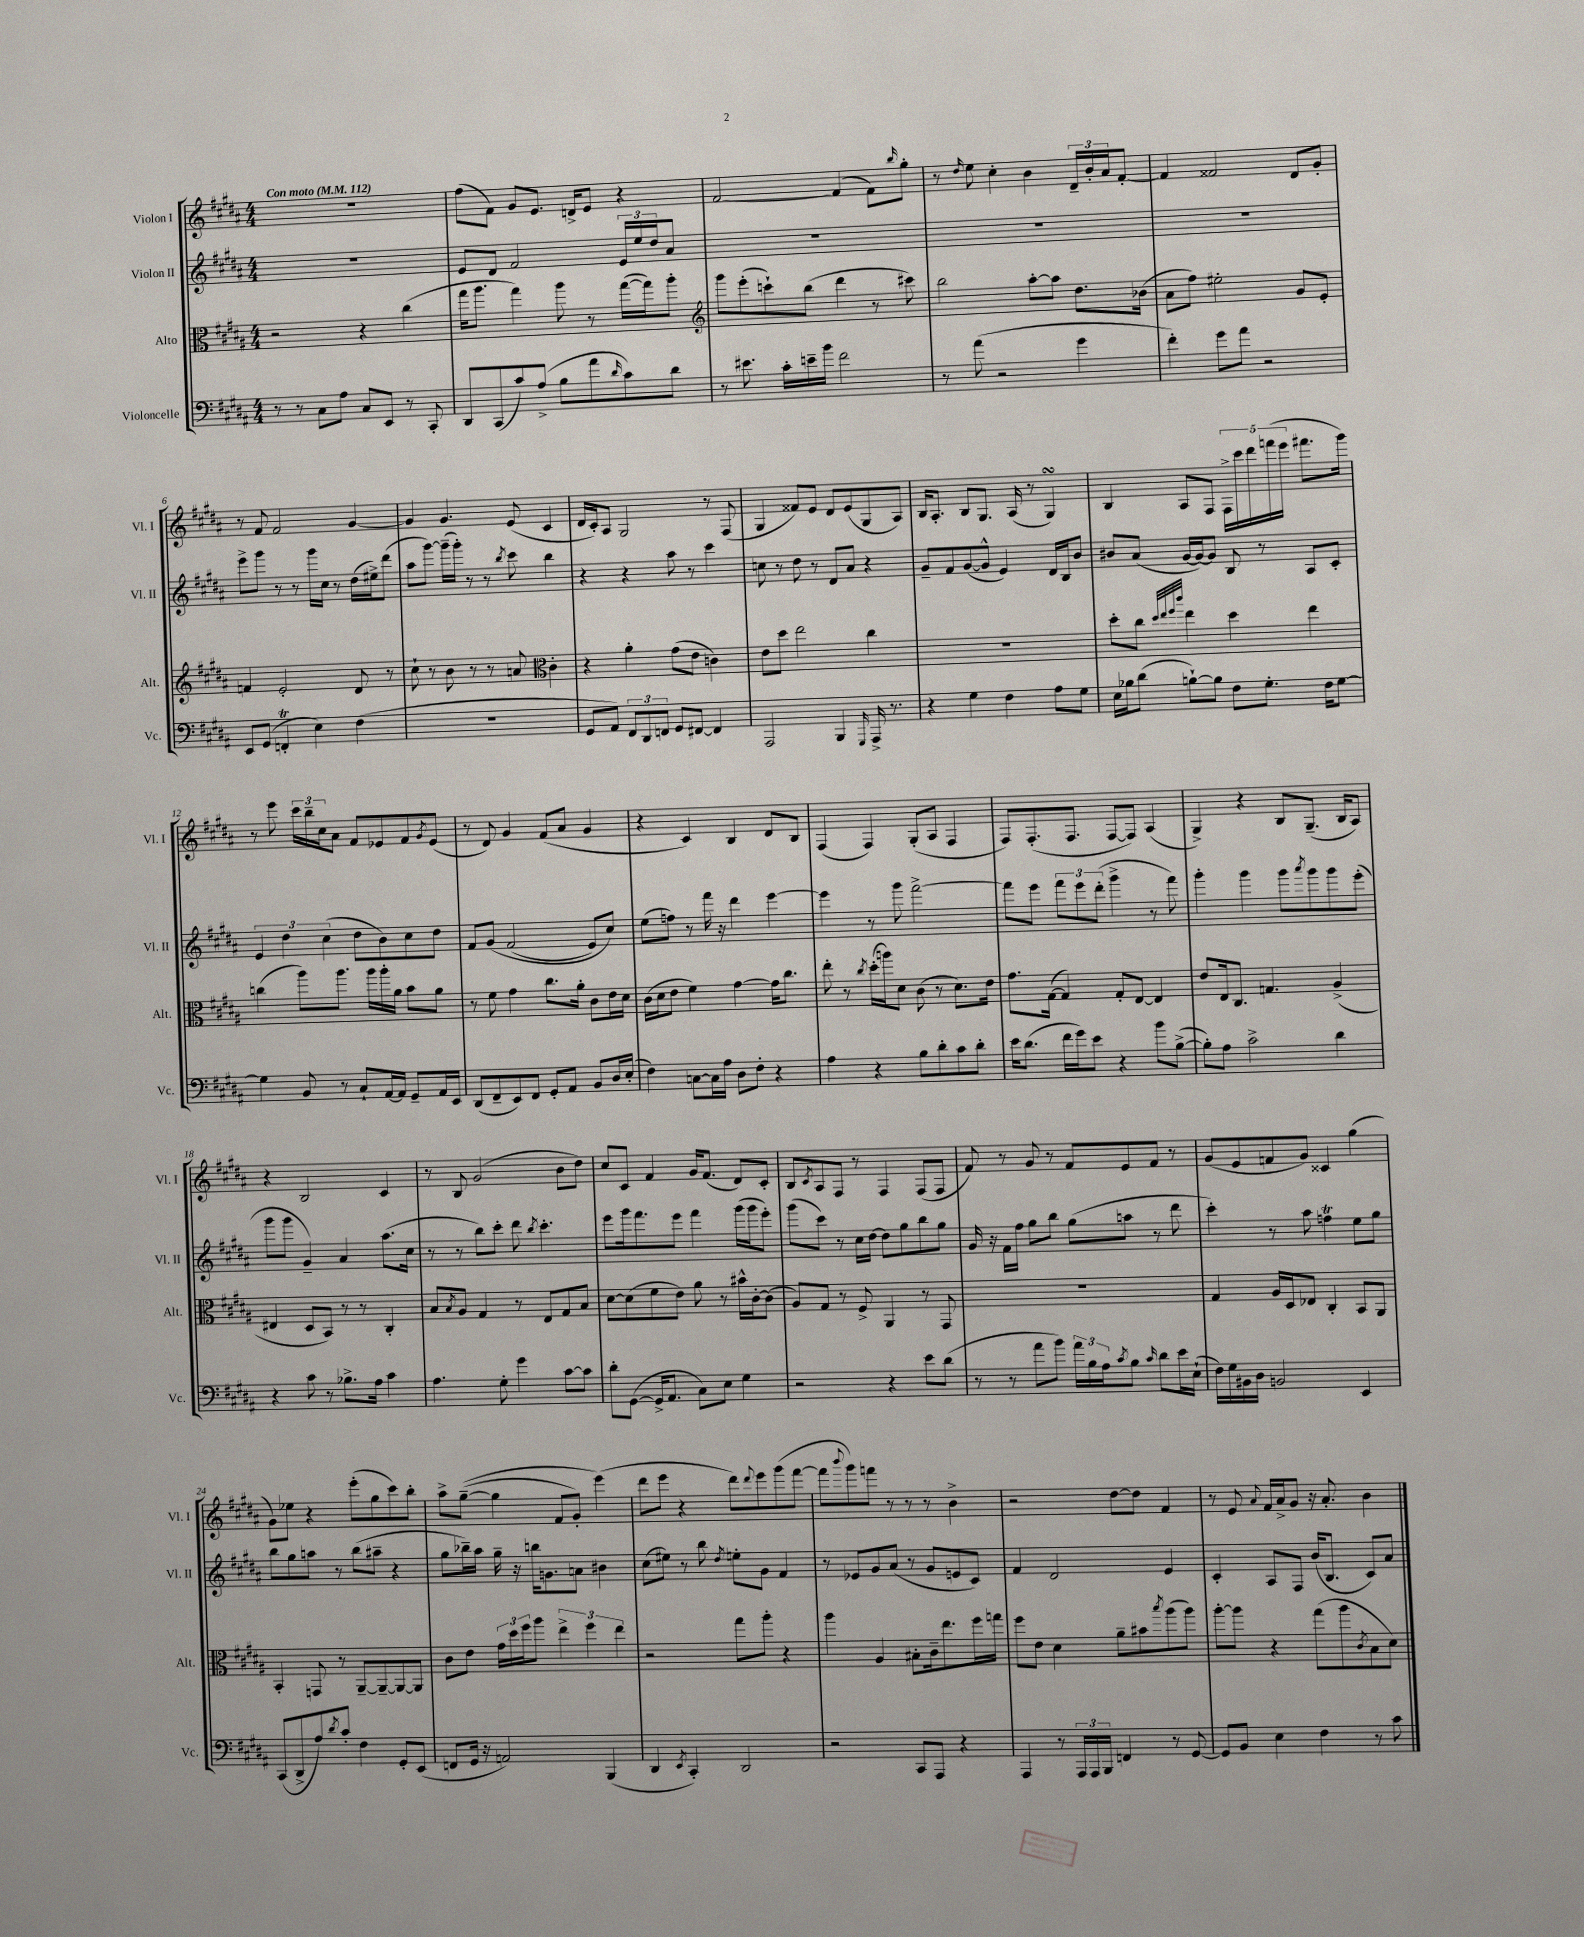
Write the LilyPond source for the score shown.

<<
\new StaffGroup <<
\new Staff = "s0" \with { instrumentName = "Violon I" shortInstrumentName = "Vl. I" } {
    \clef treble \key b \major \numericTimeSignature \time 4/4 \tempo "Con moto" 4 = 112
    R1 |
    fis''8( fis'8) gis'8 e'8. d'16-> e'8 r4 |
    fis'2~ fis'4( fis'8) \grace { b''16 } gis''8-. |
    r8 \grace { dis''16 } e''8 cis''4-. b'4 \tuplet 3/2 { dis'16-- b'16-. ais'16 } fis'8~-. |
    fis'4 fisis'2 dis'8 gis'8-. |
    r8 fis'8 fis'2 gis'4~ |
    gis'4 gis'4. e'8( cis'4 |
    dis'16 cis'16-.) ais8 gis2 r8 fis8( |
    gis4 fisis'8) e'8 dis'8 e'8( gis8 ais8) |
    b16 ais8.-. b8 gis8. ais16( r8 gis4\turn) |
    b4 ais8 fis8 \tuplet 5/4 { fis16-> cis'''16 dis'''16 f'''16( e'''16 } fis'''8. gis'''16) |
    r8 e'''8 \tuplet 3/2 { cis'''16 b''16-- cis''16 } ais'8 fis'8 ees'8 fis'8 \acciaccatura { gis'8 } ees'8( |
    r8 dis'8) gis'4 fis'8( ais'8 gis'4 |
    r4 cis'4) b4 dis'8 b8 |
    fis4( fis4) gis8-.( ais8 fis4 |
    fis8) fis8.-.( fis8. fis8~ fis8) ais4( |
    gis4->) r4 b8 gis8.--( b16 ais8) |
    r4 b2 cis'4 |
    r8 b8 gis'2( b'8 dis''8) |
    cis''8 cis'8 fis'4 gis'16 fis'8.( dis'8) cis'8-. |
    b8 \acciaccatura { cis'8 } ais8 fis8 r8 fis4 fis8( fis8 |
    fis'8) r8 gis'8 r8 fis'8 e'8 fis'8 r8 |
    gis'8( e'8 f'8 gis'8) cisis'4 gis''4( |
    gis'8) ees''8 r4 e'''8-.( gis''8 cis'''8) b''8-. |
    ais''8-> gis''8~--(\( gis''4 fis'8 gis'8-.) e'''4(\) |
    dis'''8 e'''8 r4 dis'''8) \appoggiatura { dis'''8 } e'''8 gis'''8( fis'''8~ |
    fis'''8 \appoggiatura { b'''8 } gis'''8) f'''8 r8 r8 r8 b'4-> |
    r2 dis''8~ dis''8 fis'4 |
    r8 e'8 \appoggiatura { ais'8 } fis'16 ais'16-> gis'8 r16 ais'8.-. b'4 \bar "|." |
}
\new Staff = "s1" \with { instrumentName = "Violon II" shortInstrumentName = "Vl. II" } {
    \clef treble \key b \major \numericTimeSignature \time 4/4
    R1 |
    e'8 dis'8 fis'2 \tuplet 3/2 { e'16 e''16 dis''16 } ais'8 |
    R1 |
    R1 |
    R1 |
    e'''8-> gis'''8 r8 r8 gis'''16 cis''16 r8 dis''16( eis''16->) dis'''8( |
    ais''8 gis'''8~) gis'''16--( gis'''16-.) r8 r8 \acciaccatura { b''8 } cis'''8 b''4 |
    r4 r4 ais''8 r8 cis'''4 |
    c''8 r8 dis''8 r8 dis'8 ais'8 r4 |
    gis'8-- fis'8 gis'8~( gis'8-^ e'4) dis'16 b16 b'8 |
    bis'8 ais'8( gis'16~ gis'16~) gis'8 b8 r8 ais8 cis'8-. |
    \tuplet 3/2 { e'4 dis''4 cis''4( } dis''8 b'8) cis''8 dis''8 |
    fis'8 gis'8\( fis'2( e'8) cis''8\) |
    e''8( f''8) r8 fis'''16 r16 dis'''4 e'''4~ |
    e'''4 r8 gis'''8 fis'''2~-> |
    fis'''8 e'''8 \tuplet 3/2 { fis'''8 e'''8 dis'''8-.( } gis'''4-> r8 fis'''8) |
    gis'''4-. gis'''4 gis'''8 \acciaccatura { ais'''8 } gis'''8 gis'''8 e'''8-.( |
    gis'''8 gis'''8 gis'4--) ais'4 ais''8.( cis''16 |
    r8 r8 b''8) cis'''8-. dis'''8 \acciaccatura { b''8 } cis'''4.-. |
    e'''8 gis'''16 fis'''8. e'''8 fis'''4 gis'''16( gis'''16 e'''8-.) |
    gis'''8( cis'''8) r8 cis''16 dis''16~ dis''8 gis''8 b''8 gis''8 |
    gis'16 r16 fis'16 fis''16 gis''8 b''8 gis''8( a''8 r8 dis'''8 |
    cis'''4-.) r8 ais''8 f''4\trill e''8 gis''8 |
    b''8 gis''8 a''8 r8 b''8( ais''8-- r4 |
    gis''8 bes''16--) ais''16 gis''16-- r16 b''16 g'8. a'8 bis'4 |
    cis''8( eis''8) r8 b''8 \acciaccatura { dis''8 } e''8-. gis'8 fis'4 |
    r8 ees'8 gis'8 ais'8( r8 gis'8 e'8 cis'8) |
    fis'4 dis'2 e'4 |
    cis'4-. ais8 fis8 b'16( b8. cis'8) ais'8 \bar "|." |
}
\new Staff = "s2" \with { instrumentName = "Alto" shortInstrumentName = "Alt." } {
    \clef alto \key b \major \numericTimeSignature \time 4/4
    r2 r4 cis''4( |
    gis''16 ais''8. gis''4) ais''8 r8 gis''16~( gis''16) ais''8-. |
    \clef treble gis'''8 e'''8-.( c'''8-!) b''8( dis'''4 r8 cis'''8) |
    b''2 ais''8~-. ais''8 dis''8. bes'16( |
    ais'8 fis''8) eis''2-. gis'8 e'8-. |
    f'4 e'2-. dis'8 r8 |
    cis''8-! r8 b'8 r8 r8 a'8 \clef alto cis'4-. |
    r4 ais'4-. gis'8( e'8 c'4) |
    e'8 dis''8 e''2 cis''4 |
    R1 |
    dis''8-. cis''8 \grace { dis''32 e''32 fis''32 cis'''32 } e''4 dis''4 e''4 |
    c''4( ais''8) ais''8. ais''16 ais''16-. ais'16 b'8 ais'8 |
    r8 fis'8 gis'4 cis''8. ais'16-. cis'8 e'16 dis'16 |
    cis'16( dis'16 e'8 fis'4) gis'4~ gis'16 cis''8. |
    e''8-. r8 \acciaccatura { cis''8 } dis''16-.( a''16) dis'8 cis'8( r8 dis'8.) e'16 |
    gis'8. gis16~( gis4) gis8-. e8~ e4 |
    e'8 e16 cis8. g4. ais4->( |
    eis4 dis8 b,8) r8 r8 cis4-. |
    b8 \acciaccatura { b8 } ais8 gis4 r8 e8 gis8 b8 |
    dis'8~ dis'8( fis'8 e'8) ais'8 r8 bis'16-^ cis'16~-. cis'8( |
    ais8) gis8 r8 fis8-> ais,4 r8 gis,8 |
    R1 |
    gis4 ais16 dis16 ees8 cis4-. b,8 ais,8 |
    b,4-. g,8 r8 ais,8~-- ais,8~-- ais,8~ ais,8 |
    cis'8 e'8 \tuplet 3/2 { gis'16 dis''16 fis''16 } ais''8 \tuplet 3/2 { e''4-> fis''4 e''4 } |
    r2 gis''8 ais''8-. r4 |
    ais''4 ais4 bis8-. cis'16-- e''8. fis''16 g''16 |
    fis''8 e'8 dis'4 ais'8-- bis'8 \acciaccatura { b''8 } ais''8( ais''8) |
    ais''8~-. ais''8 r4 gis''8( ais''8 \acciaccatura { cis'8 } b8 dis'8) \bar "|." |
}
\new Staff = "s3" \with { instrumentName = "Violoncelle" shortInstrumentName = "Vc." } {
    \clef bass \key b \major \numericTimeSignature \time 4/4
    r8 r8 cis8 ais8 cis8 e,8 r8 cis,8-. |
    dis,8 cis,8( cis'8) ais8->( b8 ais'8 \grace { dis'16 } cis'8) dis'8 |
    r8 eis'8. cis'16-. e'16-- b'16 fis'2 |
    r8 ais'8( r2 gis'4 |
    fis'4-.) gis'8 ais'8 r2 |
    e,8 gis,8( f,4-.\trill e4) fis4( |
    R1 |
    gis,8 ais,8) \tuplet 3/2 { fis,8 dis,8 f,8 } gis,8 fis,8~ fis,4 |
    ais,,2 b,,4 \grace { gis,,16 } ais,,16-> r8. |
    r4 gis4 fis4 ais8 gis8 |
    e16 bes16 dis'8( b8~-!) b8 fis8 gis8.-. fis16 gis8~ |
    gis4 b,8 r8 cis8-! ais,16~ ais,16 gis,8-- ais,16 e,16 |
    dis,8( fis,8-- e,8) fis,8 gis,8-. ais,8 b,8 dis16 e16-.( |
    fis4) c8~ c16 ais16 dis8 fis8-. r4 |
    ais4 r4 b8 dis'8-. cis'8 dis'8-. |
    e'16 dis'8.( fis'16 gis'16) e'8 r4 b'8 b8~->( |
    b8-.) ais8 cis'2-> dis'4 |
    r4 cis'8 r8 bes8.-> ais16 cis'4 |
    ais4. gis8-. gis'4 cis'8~ cis'8 |
    dis'8-. gis,8~( gis,16-> ais,8. cis8) e8 gis4 |
    r2 r4 e'8 dis'8( |
    r8 r8 ais'8 b'8) \tuplet 3/2 { ais'16 b16 ais16 } \acciaccatura { cis'8 } b8 \grace { cis'16 } dis'8 e'16 e16-!( |
    fis16) gis16 bis,16 dis16 b,2 e,4 |
    cis,8( dis,8-> ais8) \acciaccatura { dis'8 } cis'8-. fis4 gis,8-. e,8( |
    f,8 gis,16 r16 a,2) b,,4( |
    dis,4 \acciaccatura { e,8 } cis,4-.) dis,2 |
    r2 cis,8 ais,,8 r4 |
    ais,,4 r8 \tuplet 3/2 { ais,,16 ais,,16 b,,16 } f,4 r8 gis,8~ |
    gis,8 b,8 e4 fis4 r8 cis'8 \bar "|." |
}
>>
>>
